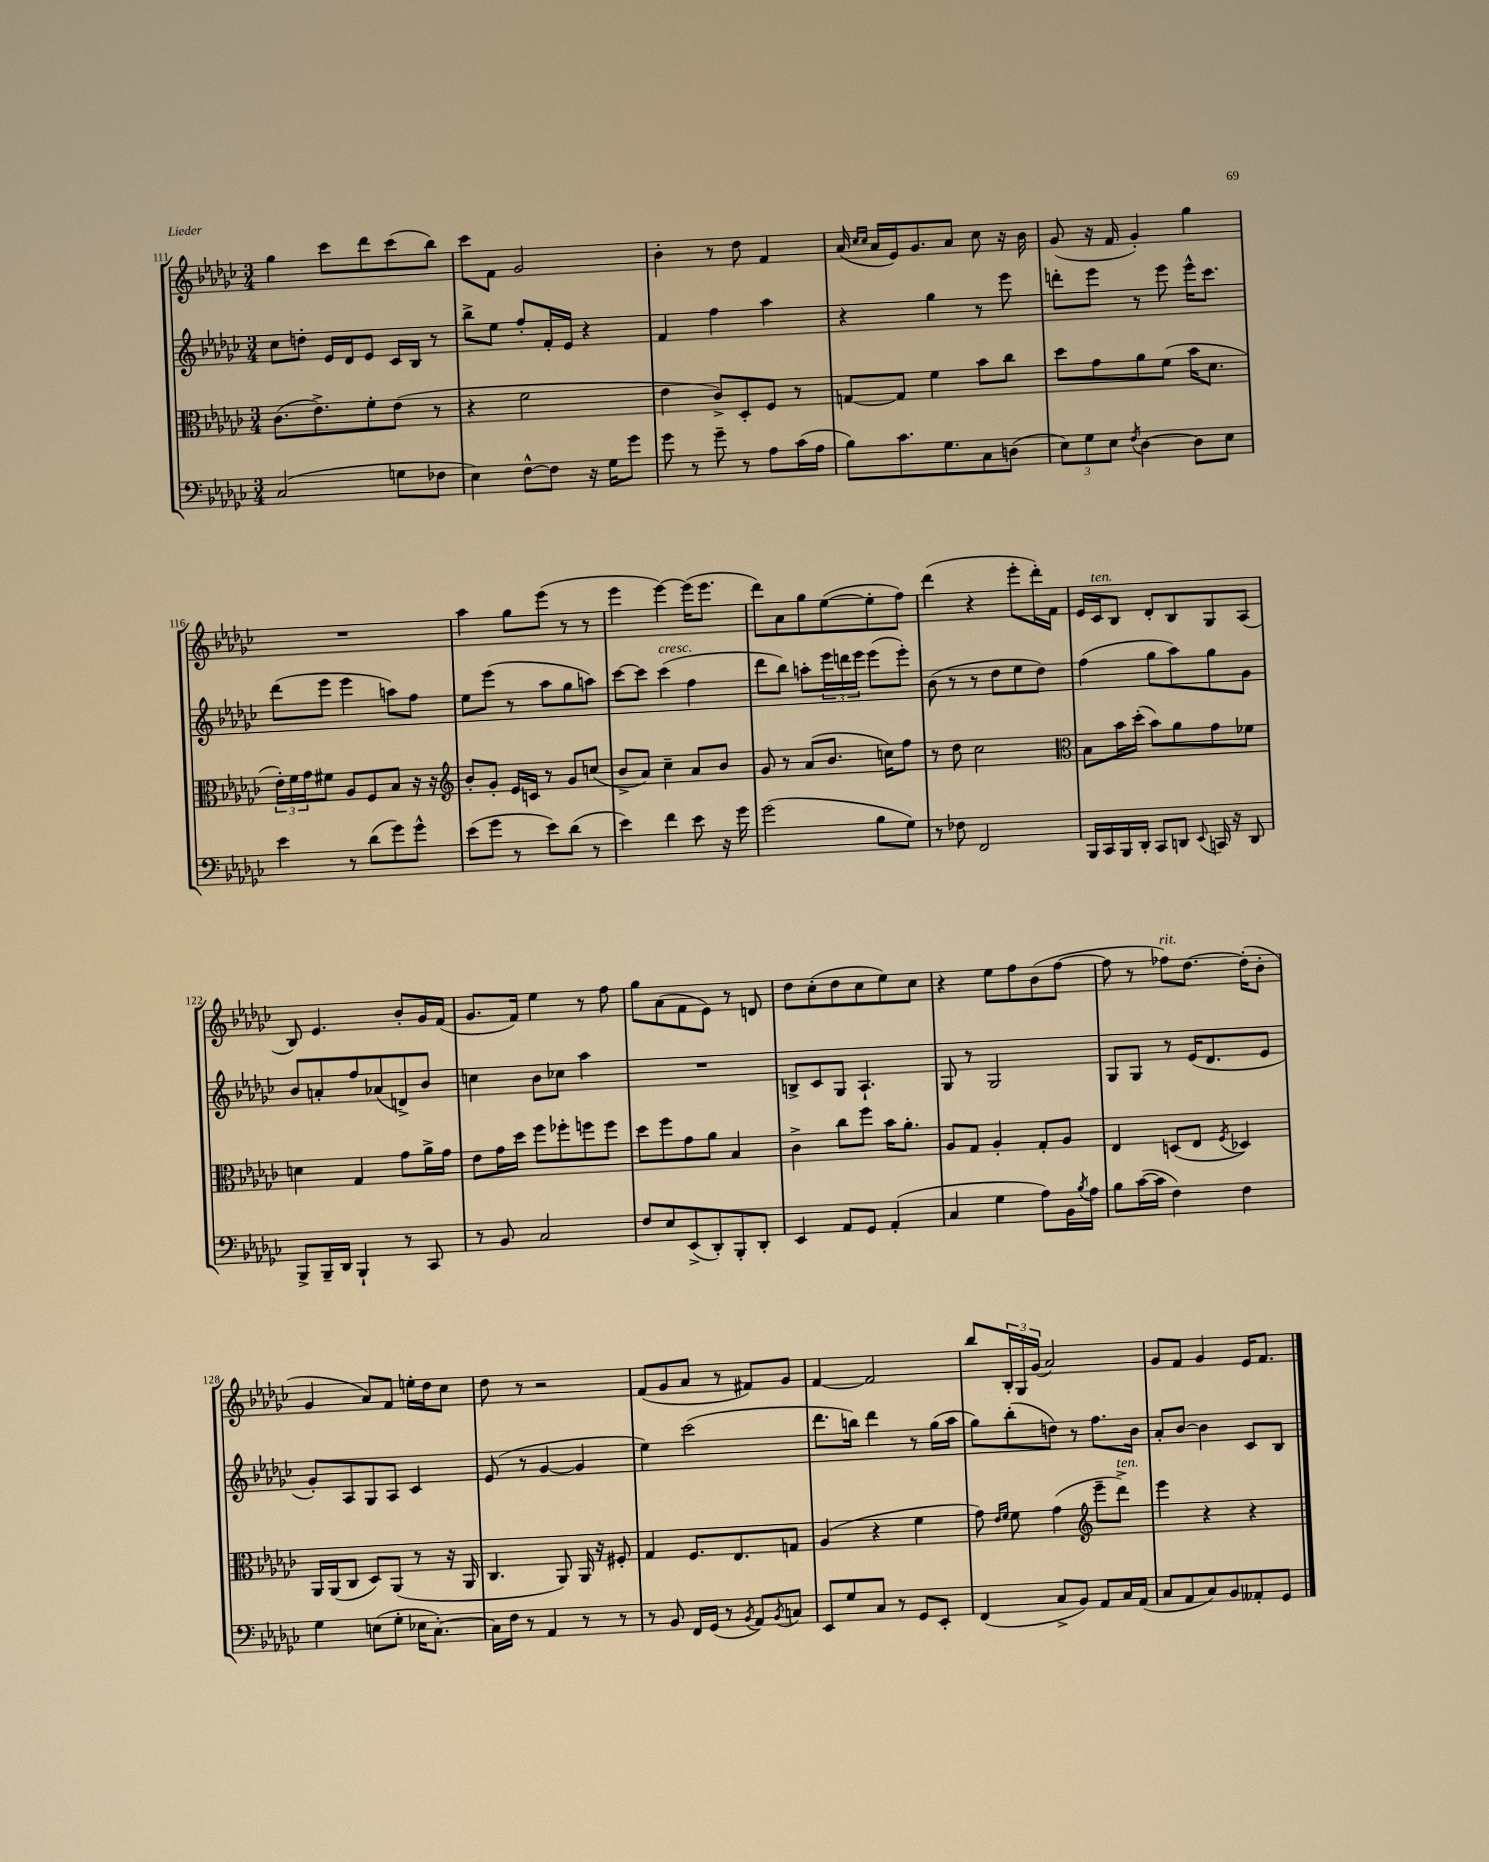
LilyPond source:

<<
\new StaffGroup <<
\new Staff = "s0" {
    \clef treble \key ges \major \numericTimeSignature \time 3/4
    ges''4 ces'''8 des'''8 ces'''8( bes''8) |
    ces'''8 f'8 ges'2 |
    bes'4-. r8 des''8 f'4 |
    aes'16( \grace { ces''16 ces''16 } aes'16 ees'16) ges'8. aes'8 ces''8 r16 bes'16 |
    ges'8( r16 f'16 ges'4-.) ges''4 |
    R2. |
    aes''4 ges''8 ees'''8( r8 r8 |
    ees'''4 ees'''4~) ees'''16( ees'''8. |
    des'''8) aes'8 ges''8 ees''8~( ees''8-. f''8) |
    des'''4( r4 ees'''8-. des'''16-.) f'16 |
    ees'16 ces'16^\markup { \italic "ten." } bes8 des'8-. bes8 ges8 aes8( |
    bes8) ees'4. bes'8-. ges'16 f'16( |
    ges'8. f'16) ees''4 r8 f''8 |
    ges''8 aes'8( f'8 ees'8) r8 d'8 |
    des''8 ces''8-.( des''8 ces''8 ees''8) ces''8 |
    r4 ees''8 f''8 bes'8( f''8~ |
    f''8 r8 fes''8^\markup { \italic "rit." }) des''8.~ des''16-.( bes'8-. |
    ges'4 aes'8) f'8 e''16-. des''16 ces''8 |
    des''8 r8 r2 |
    f'8( ges'8 aes'8 r8 fis'8) ges'8 |
    f'4~ f'2 |
    bes''8 \tuplet 3/2 { bes16-. ges16 ges'16( } aes'2) |
    ges'8 f'8 ges'4 ees'16 f'8. \bar "|." |
}
\new Staff = "s1" {
    \clef treble \key ges \major \numericTimeSignature \time 3/4
    ces''8 d''8-. ees'16 des'16 ees'8 ces'16 bes16 r8 |
    bes''8-> ees''8 f''8-. f'16-. ees'16 r4 |
    f'4 f''4 aes''4 |
    r4 ges''4 r8 ees'''8 |
    d'''8-. ees'''8 r8 ees'''8 ees'''16-^ ces'''8. |
    des'''8( ees'''8 ees'''4 a''8) f''8 |
    ees''8 ees'''8( r8 aes''8 ges''8 a''8) |
    ces'''8~ ces'''8 ces'''4^\markup { \italic "cresc." }( f''4 |
    des'''8 bes''8) a''8-. \tuplet 3/2 { ees'''16 d'''16 ees'''16 } ees'''8( ees'''8-.) |
    bes'8( r8 r8 des''8 ees''8 des''8) |
    f''4( ges''8 aes''8) ges''8 ges'8 |
    bes'8 a'8-. f''8 aes'8( d'8->) bes'8 |
    c''4 bes'8 ces''8 aes''4 |
    R2. |
    b8-> ces'8 ges8 aes4.-! |
    ges8 r8 ges2 |
    ges8 ges8 r8 ees'16( des'8. ees'8 |
    ges'8-.) aes8 ges8 aes8 ces'4 |
    ees'8( r8 ges'4~ ges'4 |
    ees''4) ces'''2( |
    des'''8. b''16) des'''4 r8 ges''16( aes''16 |
    ges''8) bes''8-.( d''8) r8 f''8. bes'16 |
    aes'8-. bes'8~ bes'4 ces'8 bes8 \bar "|." |
}
\new Staff = "s2" {
    \clef alto \key ges \major \numericTimeSignature \time 3/4
    ces'8.( ees'8.->) f'8-. ees'8( r8 |
    r4 f'2 |
    ees'4 ces'8->) des8-. f8 r8 |
    g8~ g8 f'4 bes'8 ces''8 |
    des''8 ges'8 aes'8 f'8( bes'16 des'8. |
    \tuplet 3/2 { ees'16-.) f'16 ges'16 } fis'8 aes8 f8 bes8 r16 r16 |
    \clef treble bes'8-. ges'8-. ees'16 c'16 r8 ges'8 c''8( |
    bes'8-> aes'8) ces''4-- aes'8 bes'8 |
    ges'8 r8 aes'8( bes'8. c''16) f''8 |
    r8 des''8 ces''2 |
    \clef alto bes8 bes'16 des''16-.( bes'8) aes'8 ges'8 fes'8 |
    d'4 ges4 ges'8 aes'16-> ges'16 |
    ees'8 ges'16 des''16 f''8 fes''8-. f''8 f''8 |
    des''8 f''8 ges'8 aes'8 bes4 |
    ces'4-> ces''8 f''8 bes'16 aes'8.-. |
    aes8 ges8 aes4-. ges8-. aes8 |
    ees4 d8( ees8 \acciaccatura { f8 } des4) |
    aes,16 aes,16( ces8 des8) aes,8( r8 r16 aes,16 |
    ces4. aes,8) aes,16 r16 fis8-. |
    ges4 f8. ees8. g8 |
    aes4( r4 f'4 |
    ges'8) \grace { ees'16 f'16 } f'8 ges'4( \clef treble ees'''8-- des'''8->^\markup { \italic "ten." }) |
    ees'''4 r4 r4 \bar "|." |
}
\new Staff = "s3" {
    \clef bass \key ges \major \numericTimeSignature \time 3/4
    ces2( g8 fes8 |
    ees4) f8~-^ f8 r16 ges16 ges'8 |
    ges'8 r8 ges'8-- r8 aes8 ces'16( aes16 |
    bes8) ces'8. ges8. ces8 d8( |
    \tuplet 3/2 { ees8) ges8 ees8 } \acciaccatura { f8 } des4~ des8 ees8 |
    ees'4 r8 des'8( ges'8) ges'8-^ |
    ees'8( ges'8 r8 ees'8) des'8( r8 |
    ees'4) f'4 ees'8 r16 ges'16 |
    ges'2( bes8 ges8) |
    r8 fes8 f,2 |
    bes,,16 ces,16 bes,,16 des,16-. ces,8 d,8 \appoggiatura { ees,8 } c,16 r16 d,8 |
    bes,,8-> bes,,16-- des,16 bes,,4-! r8 ces,8 |
    r8 bes,8 ces2 |
    f8 ees8 ees,8->( des,8-.) bes,,8-. des,8-. |
    ees,4 aes,8 ges,8 aes,4-.( |
    ces4 ges4 aes8) bes,16 \acciaccatura { bes8 } aes16 |
    bes8 ces'16~( ces'16 f4) f4 |
    ges4 e8( ges8-. ees16 ces8.~-.) |
    ces16 f16 r8 aes,4 r8 r8 |
    r8 bes,8 f,16 ges,16( r8 \acciaccatura { bes,8 } aes,8) \acciaccatura { bes,8 } c8 |
    ees,8 ges8 ces8 r8 ges,8 ees,8-. |
    f,4( ces8-> bes,8) aes,8 ces16 aes,16( |
    ces8 aes,8 ces8) bes,8 aeses,8-. ges,8 \bar "|." |
}
>>
>>
\layout { \context { \Score currentBarNumber = #111 } }
